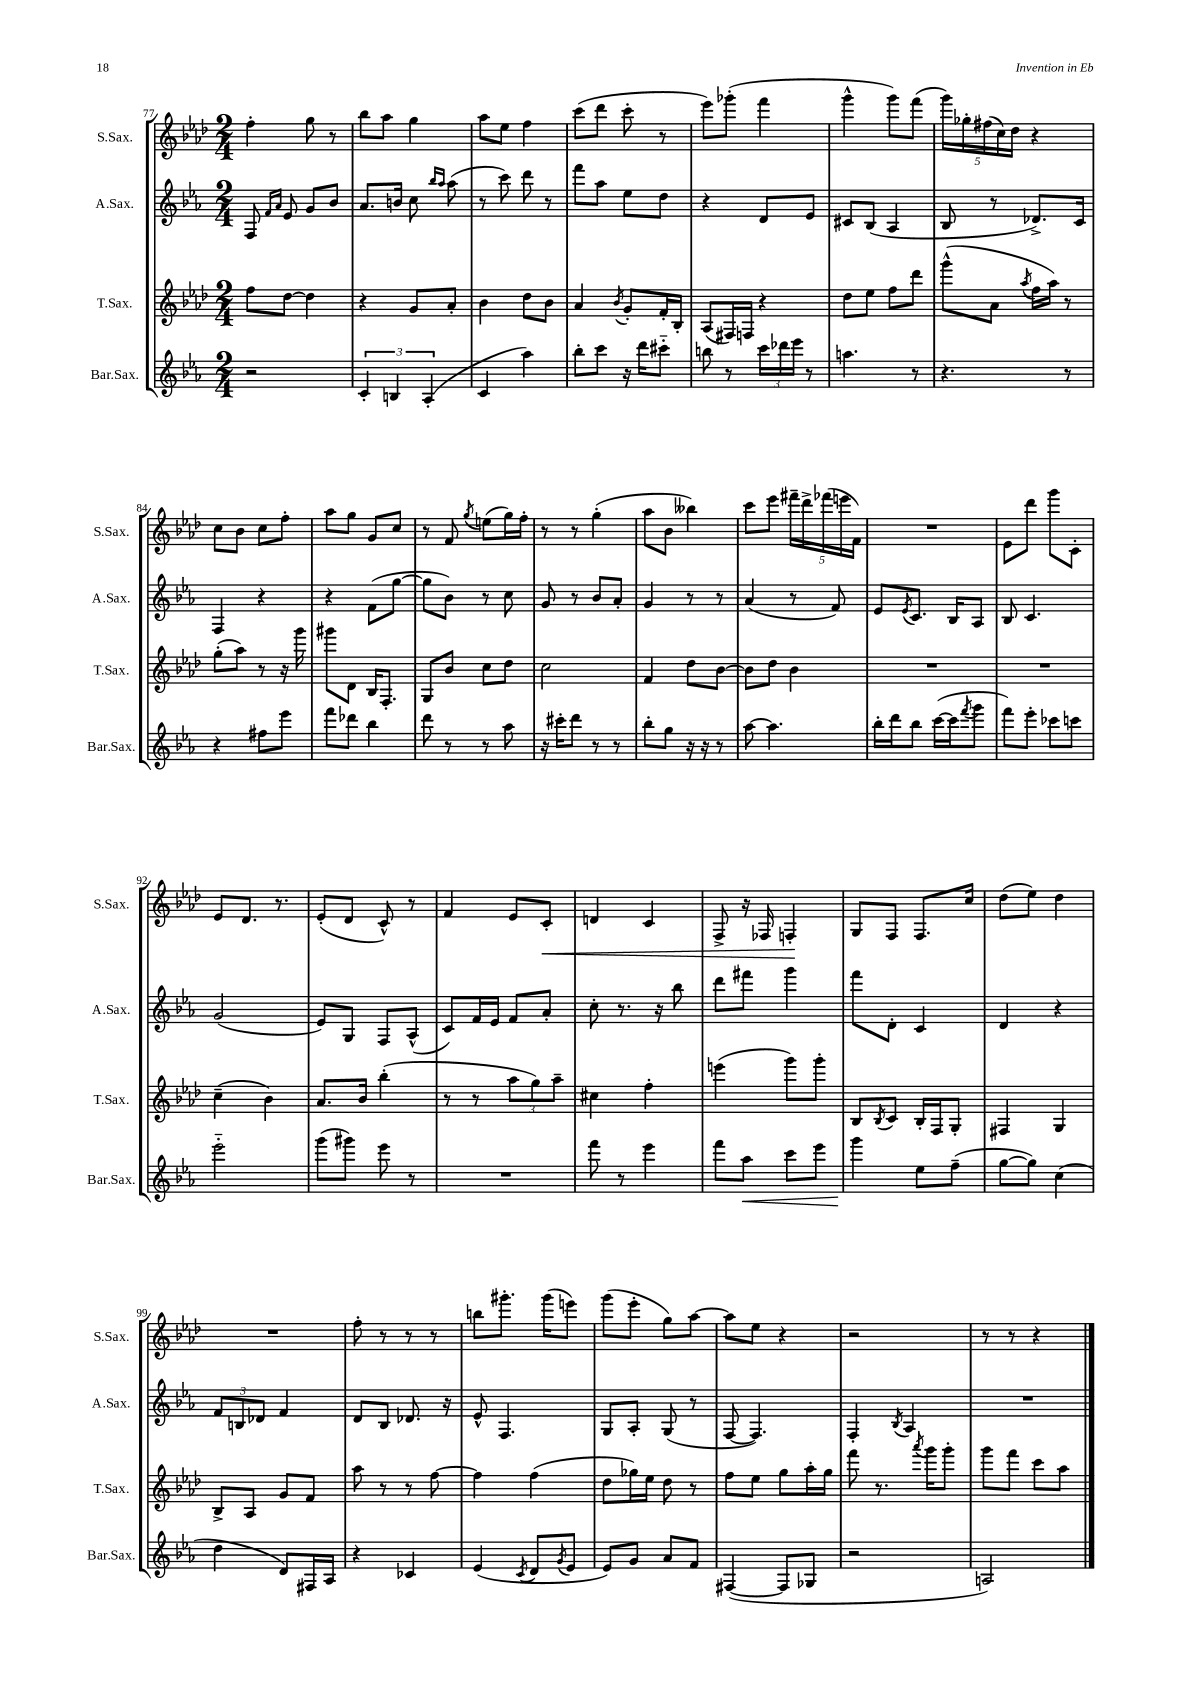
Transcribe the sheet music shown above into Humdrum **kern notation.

**kern	**dynam	**kern	**kern	**kern	**dynam
*part4	*part4	*part3	*part2	*part1	*part1
*staff4	*staff4	*staff3	*staff2	*staff1	*staff1
*I"Bar.Sax.	*	*I"T.Sax.	*I"A.Sax.	*I"S.Sax.	*
*I'Bar.Sax.	*	*I'T.Sax.	*I'A.Sax.	*I'S.Sax.	*
*clefG2	*	*clefG2	*clefG2	*clefG2	*
*k[b-e-a-]	*	*k[b-e-a-d-]	*k[b-e-a-]	*k[b-e-a-d-]	*
*M2/4	*	*M2/4	*M2/4	*M2/4	*
=77	=77	=77	=77	=77	=77
2r	.	8ff\L	8F/	4ff'\	.
.	.	.	16qqf/LL	.	.
.	.	.	16qqa-/JJ	.	.
.	.	[8dd-\J	8e-/	.	.
.	.	4dd-\]	8g/L	8gg\	.
.	.	.	8b-/J	8r	.
=78	=78	=78	=78	=78	=78
6c'/	.	4r	8.a-/L	8bb-\L	.
.	.	.	.	8aa-\J	.
6Bn/	.	.	.	.	.
.	.	.	16bn/Jk	.	.
.	.	8g/L	8cc\	4gg\	.
(6A-'/	.	.	.	.	.
.	.	.	16qqbb-/LL	.	.
.	.	.	16qqaa-/JJ	.	.
.	.	8a-'/J	(8aa-\	.	.
=79	=79	=79	=79	=79	=79
4c/	.	4b-\	8r	8aa-\L	.
.	.	.	8ccc\)	8ee-\J	.
4aa-\)	.	8dd-\L	8ddd\	4ff\	.
.	.	8b-\J	8r	.	.
=80	=80	=80	=80	=80	=80
8bb-'\L	.	4a-/	8fff\L	(8ccc\L	.
8ccc\J	.	.	8aa-\J	8ddd-\J	.
.	.	8qb-/	.	.	.
16r	.	8g'/L	8ee-\L	8ccc'\	.
16ddd\KL	.	.	.	.	.
8ccc#X\J	.	16f'/L	8dd\J	8r	.
.	.	16B-'/JJ	.	.	.
=81	=81	=81	=81	=81	=81
8bbn\	.	(8A-/L	4r	8eee-\L)	.
8r	.	16F#X/L)	.	(8ggg-X'\J	.
.	.	16Fn/JJ	.	.	.
24ccc\LL	.	4r	8d/L	4fff\	.
24ddd-X\	.	.	.	.	.
24eee-\JJ	.	.	.	.	.
8r	.	.	8e-/J	.	.
=82	=82	=82	=82	=82	=82
4.aan\	.	8dd-\L	8c#X/L	4ggg^^\	.
.	.	8ee-\J	(8B-/J	.	.
.	.	8ff\L	4A-/	8ggg\L)	.
8r	.	8ddd-\J	.	(8fff\J	.
=83	=83	=83	=83	=83	=83
4.r	.	(8ggg^^\L	8B-/	20ggg\LL)	.
.	.	.	.	20gg-X'\	.
.	.	.	.	(20ff#X\	.
.	.	8a-\J	8r	.	.
.	.	.	.	20cc\)	.
.	.	.	.	20dd-\JJ	.
.	.	8qaa-/	.	.	.
.	.	16ff\LL	8.d-X^/L)	4r	.
.	.	16aa-\JJ)	.	.	.
8r	.	8r	.	.	.
.	.	.	16c/Jk	.	.
!!LO:LB:g=z
=84	=84	=84	=84	=84	=84
4r	.	(8gg'\L	4F/	8cc\L	.
.	.	8aa-\J)	.	8b-\J	.
8ff#X\L	.	8r	4r	8cc\L	.
8eee-\J	.	16r	.	8ff'\J	.
.	.	16ggg\	.	.	.
=85	=85	=85	=85	=85	=85
8fff\L	.	8ggg#X\L	4r	8aa-\L	.
8ddd-X\J	.	8d-\J	.	8gg\J	.
4bb-\	.	16B-/KL	(8f\L	8g/L	.
.	.	8.F'/J	.	.	.
.	.	.	[8gg\J	8cc/J	.
=86	=86	=86	=86	=86	=86
8ddd\	.	8G/L	8gg\L]	8r	.
8r	.	8b-/J	8b-\J)	8f/	.
.	.	.	.	8qgg/	.
8r	.	8cc\L	8r	(8een\L	.
8aa-\	.	8dd-\J	8cc\	16gg\L)	.
.	.	.	.	16ff'\JJ	.
=87	=87	=87	=87	=87	=87
16r	.	2cc\	8g/	8r	.
16ccc#X'\KL	.	.	.	.	.
8ddd\J	.	.	8r	8r	.
8r	.	.	8b-/L	(4gg'\	.
8r	.	.	8a-'/J	.	.
=88	=88	=88	=88	=88	=88
8bb-'\L	.	4f/	4g/	8aa-\L	.
8gg\J	.	.	.	8b-\J	.
16r	.	8dd-\L	8r	4bb--X\)	.
16r	.	.	.	.	.
8r	.	[8b-\J	8r	.	.
=89	=89	=89	=89	=89	=89
[8aa-\	.	8b-\L]	(4a-/	8ccc\L	.
4.aa-\]	.	8dd-\J	.	8eee-\J	.
.	.	4b-\	8r	20fff#X~\LL	.
.	.	.	.	20ddd-^\	.
.	.	.	.	(20fff-X\	.
.	.	.	8f/)	.	.
.	.	.	.	20eeen\	.
.	.	.	.	20f\JJ)	.
=90	=90	=90	=90	=90	=90
16bb-'\LL	.	2r	8e-/L	2r	.
16ddd\J	.	.	.	.	.
.	.	.	8qe-/	.	.
8bb-\J	.	.	8.c/J	.	.
([16ccc\LL	.	.	.	.	.
16ccc\J]	.	.	16B-/KL	.	.
8qfff/	.	.	.	.	.
8ggg\J	.	.	8A-/J	.	.
=91	=91	=91	=91	=91	=91
8fff\L)	.	2r	8B-/	8e-\L	.
8eee-'\J	.	.	4.c/	8ddd-\J	.
8ccc-X\L	.	.	.	8ggg\L	.
8cccn\J	.	.	.	8c'\J	.
!!LO:LB:g=z
=92	=92	=92	=92	=92	=92
2eee-\	.	(4cc~\	(2g/	8e-/L	.
.	.	.	.	8.d-/J	.
.	.	4b-\)	.	.	.
.	.	.	.	8.r	.
=93	=93	=93	=93	=93	=93
(8ggg\L	.	8.a-/L	8e-/L)	(8e-'/L	.
8ggg#X\J)	.	.	8G/J	8d-/J	.
.	.	16b-/Jk	.	.	.
8eee-\	.	(4bb-'\	8F/L	8c^^/)	.
8r	.	.	(8A-^^/J	8r	.
=94	=94	=94	=94	=94	=94
2r	.	8r	8c/L)	4f/	.
.	.	8r	16f/L	.	.
.	.	.	16e-/JJ	.	.
.	.	12aa-\L	8f/L	8e-/L	.
.	.	12gg\)	.	.	.
!	!	!	!	!	!LO:HP:b
.	.	.	8a-'/J	8c'/J	<
.	.	12aa-~\J	.	.	.
=95	=95	=95	=95	=95	=95
8fff\	.	4cc#X\	8cc'\	4dn/	.
8r	.	.	8.r	.	.
4eee-\	.	4ff'\	.	4c/	.
.	.	.	16r	.	.
.	.	.	8bb-\	.	.
=96	=96	=96	=96	=96	=96
8fff\L	.	(4eeen\	8ddd\L	8F^/	.
!	!LO:HP:b	!	!	!	!
8aa-\J	<	.	8fff#X\J	16r	.
.	.	.	.	16F-X/	.
8ccc\L	.	8ggg\L)	4ggg\	4Fn'/	.
8eee-\J	.	8ggg'\J	.	.	.
.	.	.	.	.	[
=97	=97	=97	=97	=97	=97
4ggg\	.	8B-/L	8fff\L	8G/L	.
.	.	8qB-/	.	.	.
.	.	8c/J	8d'\J	8F/J	.
8ee-\L	[	16B-'/LL	4c/	8.F/L	.
.	.	16F/J	.	.	.
(8ff~\J	.	8G'/J	.	.	.
.	.	.	.	16cc/Jk	.
=98	=98	=98	=98	=98	=98
[8gg\L	.	4F#X/	4d/	(8dd-\L	.
8gg\J])	.	.	.	8ee-\J)	.
(4cc\	.	4G/	4r	4dd-\	.
!!LO:LB:g=z
=99	=99	=99	=99	=99	=99
4dd\	.	8B-^/L	12f/L	2r	.
.	.	.	12Bn/	.	.
.	.	8A-/J	.	.	.
.	.	.	12d-X/J	.	.
8d/L)	.	8g/L	4f/	.	.
16F#X/L	.	8f/J	.	.	.
16A-/JJ	.	.	.	.	.
=100	=100	=100	=100	=100	=100
4r	.	8aa-\	8d/L	8ff'\	.
.	.	8r	8B-/J	8r	.
4c-X/	.	8r	8.d-X/	8r	.
.	.	[8ff\	.	8r	.
.	.	.	16r	.	.
=101	=101	=101	=101	=101	=101
(4e-/	.	4ff\]	8e-^^/	8bbn\L	.
.	.	.	4.F/	8.ggg#X'\J	.
8qc/	.	.	.	.	.
8d/L	.	(4ff\	.	.	.
.	.	.	.	(16ggg#\KL	.
8qg/	.	.	.	.	.
8e-/J	.	.	.	8eeen\J)	.
=102	=102	=102	=102	=102	=102
8e-/L)	.	8dd-\L	8G/L	(8ggg\L	.
8g/J	.	16gg-X\L)	8A-'/J	8eee-'\J	.
.	.	16ee-\JJ	.	.	.
8a-/L	.	8dd-\	(8G/	8gg\L)	.
8f/J	.	8r	8r	[8aa-\J	.
=103	=103	=103	=103	=103	=103
([4F#X/	.	8ff\L	[8F/	8aa-\L]	.
.	.	8ee-\J	4.F/])	8ee-\J	.
8F#/L]	.	8gg\L	.	4r	.
8G-X/J	.	16aa-'\L	.	.	.
.	.	16gg\JJ	.	.	.
=104	=104	=104	=104	=104	=104
2r	.	8fff\	4F'/	2r	.
.	.	8.r	.	.	.
.	.	.	8qB-/	.	.
.	.	.	4A-/	.	.
.	.	8qaaa-/	.	.	.
.	.	16ggg\KL	.	.	.
.	.	8ggg'\J	.	.	.
=105	=105	=105	=105	=105	=105
2An/)	.	8ggg\L	2r	8r	.
.	.	8fff\J	.	8r	.
.	.	8ccc\L	.	4r	.
.	.	8aa-\J	.	.	.
==	==	==	==	==	==
*-	*-	*-	*-	*-	*-
